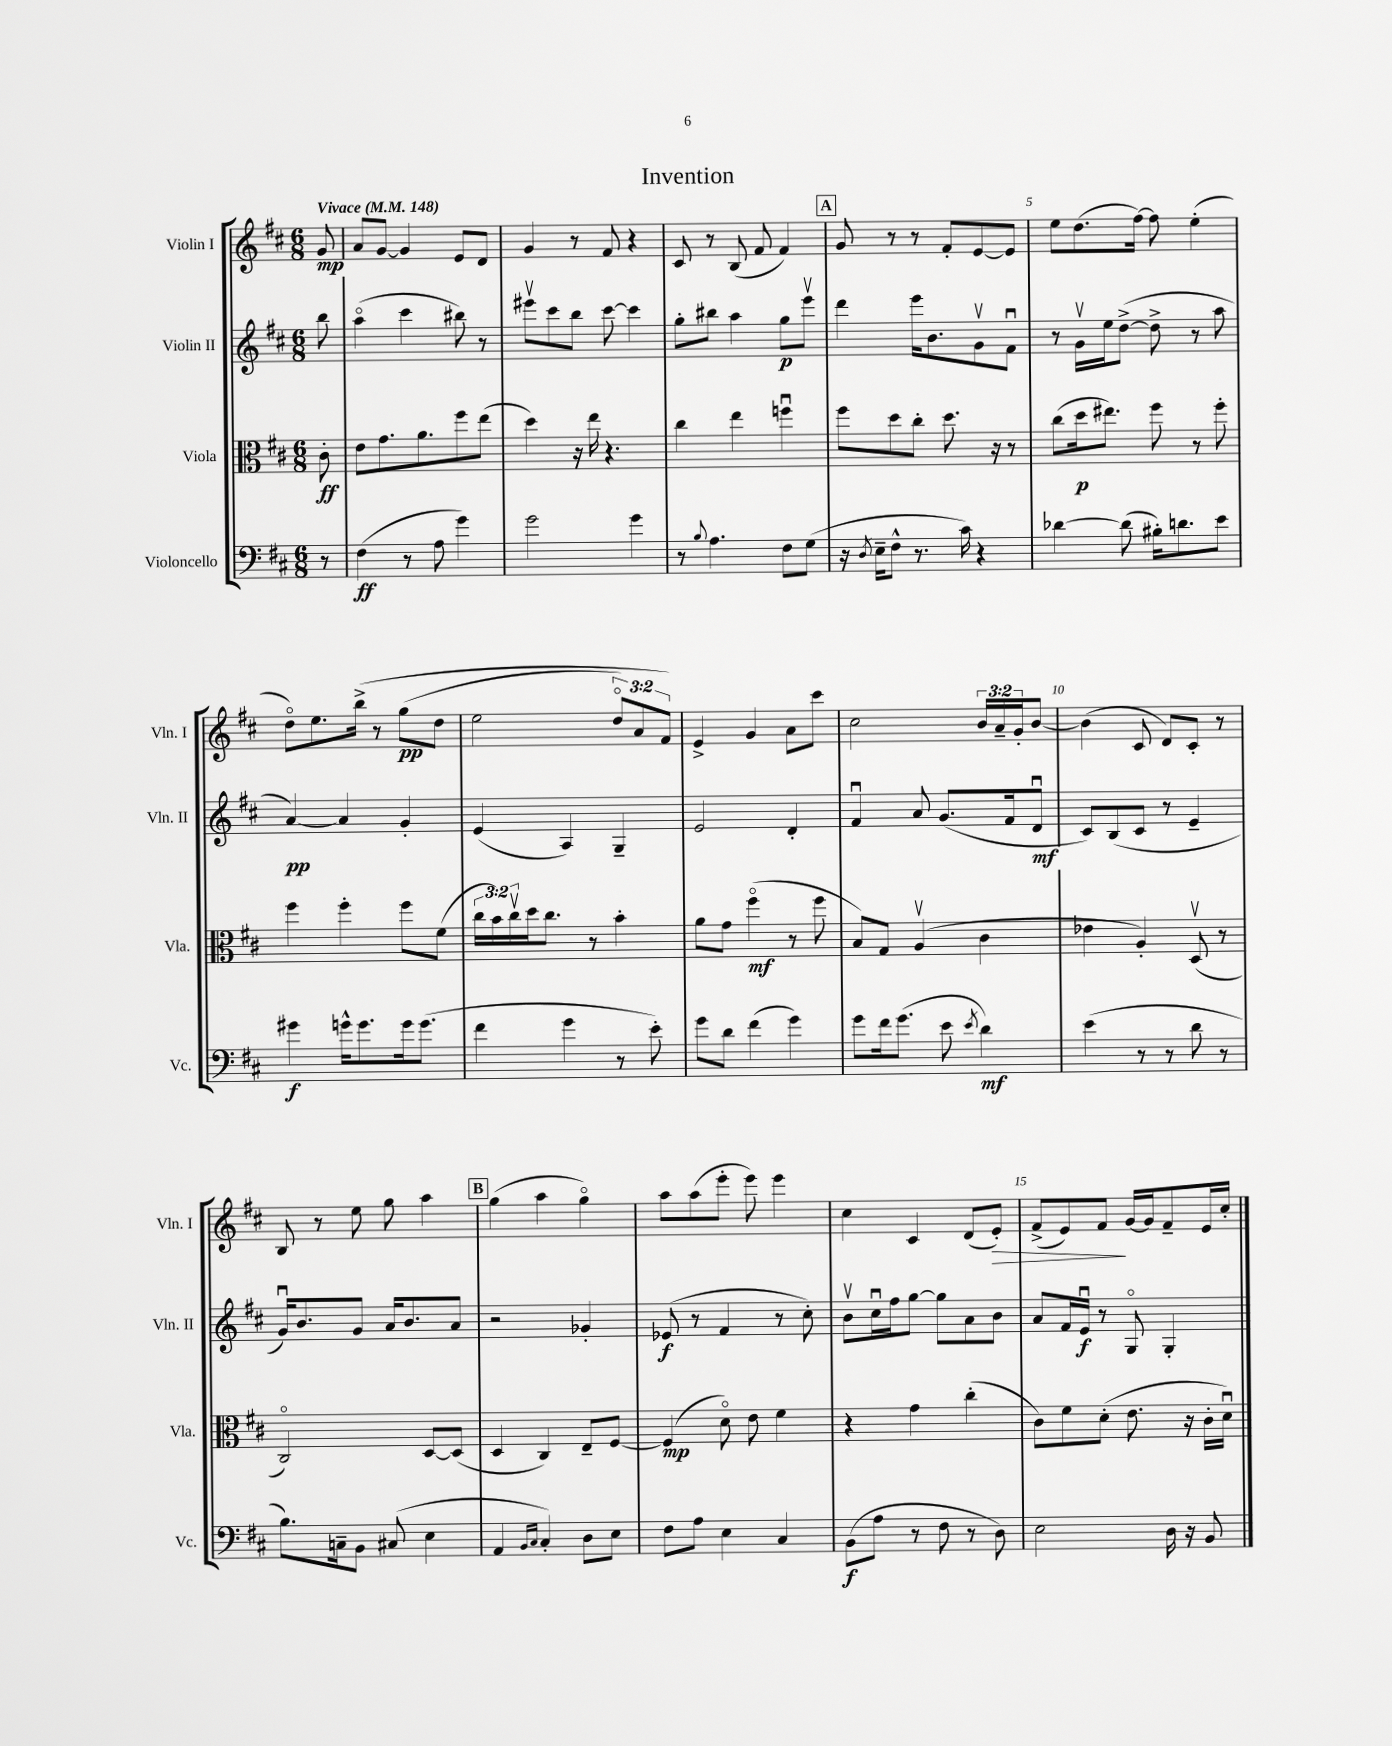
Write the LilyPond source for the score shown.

\header { title = "Invention" }
<<
\new StaffGroup <<
\new Staff = "s0" \with { instrumentName = "Violin I" shortInstrumentName = "Vln. I" } {
    \clef treble \key d \major \numericTimeSignature \time 6/8 \override Staff.TupletNumber.text = #tuplet-number::calc-fraction-text \partial 8 \tempo "Vivace" 4 = 148
    g'8\mp |
    a'8 g'8~ g'4 e'8 d'8 |
    g'4 r8 fis'8 r4 |
    cis'8 r8 b8( fis'8 fis'4) |
    \mark \markup { \box "A" } g'8 r8 r8 fis'8-. e'8~ e'8 |
    e''8 d''8.( fis''16~) fis''8 e''4-.( |
    d''8\flageolet) e''8. b''16->\( r8 g''8\pp( d''8 |
    e''2 \tuplet 3/2 { d''8\flageolet) a'8 fis'8\) } |
    e'4-> g'4 a'8 cis'''8 |
    cis''2 \tuplet 3/2 { b'16 a'16-- g'16-. } b'8~ |
    b'4( cis'8 d'8) cis'8-. r8 |
    b8 r8 e''8 g''8 a''4 |
    \mark \markup { \box "B" } g''4( a''4 g''4\flageolet) |
    a''8 a''8( e'''8-. e'''8) e'''4 |
    cis''4 cis'4 d'8( e'8-.\>) |
    fis'8->( e'8) fis'8\! g'16~ g'16 fis'8-- e'16 cis''16-. \bar "|." |
}
\new Staff = "s1" \with { instrumentName = "Violin II" shortInstrumentName = "Vln. II" } {
    \clef treble \key d \major \numericTimeSignature \time 6/8 \partial 8
    b''8 |
    a''4\flageolet( cis'''4 bis''8) r8 |
    eis'''8\upbow cis'''8 b''8 cis'''8~ cis'''4 |
    g''8-. bis''8 a''4 g''8\p e'''8\upbow |
    \mark \markup { \box "A" } d'''4 e'''16 b'8. g'8\upbow fis'8\downbow |
    r8 g'16\upbow e''16 d''8~->( d''8-> r8 a''8 |
    a'4~\pp) a'4 g'4-. |
    e'4( a4) g4-- |
    e'2 d'4-. |
    fis'4\downbow a'8 g'8.( fis'16 d'8\downbow\mf |
    cis'8) b8( cis'8 r8 e'4-- |
    g'16\downbow) b'8. g'8 a'16 b'8. a'8 |
    \mark \markup { \box "B" } r2 ges'4-. |
    ees'8\f( r8 fis'4 r8 cis''8-.) |
    b'8\upbow cis''16\downbow fis''16 g''8~ g''8 a'8 b'8 |
    a'8 fis'16 e'16\downbow\f r8 g8\flageolet g4-. \bar "|." |
}
\new Staff = "s2" \with { instrumentName = "Viola" shortInstrumentName = "Vla." } {
    \clef alto \key d \major \numericTimeSignature \time 6/8 \override Staff.TupletNumber.text = #tuplet-number::calc-fraction-text \partial 8
    cis'8-.\ff |
    e'8 g'8. a'8. fis''8 e''8( |
    d''4) r16 e''16 r4. |
    cis''4 e''4 f''4\downbow |
    \mark \markup { \box "A" } fis''8 d''8 cis''8-. d''8. r16 r8 |
    cis''8( d''16\p eis''8.) fis''8 r8 fis''8-. |
    fis''4 fis''4-. fis''8 fis'8( |
    \tuplet 3/2 { cis''16 b'16) cis''16\upbow } d''16 cis''8. r8 b'4-. |
    a'8 g'8 fis''4\flageolet\mf( r8 fis''8 |
    b8) g8 a4\upbow( cis'4 |
    ees'4 a4-.) d8\upbow( r8 |
    cis2\flageolet) d8~ d8( |
    \mark \markup { \box "B" } d4 cis4) e8-- fis8~ |
    fis4\mp( d'8\flageolet) e'8 fis'4 |
    r4 g'4 cis''4-.( |
    cis'8) fis'8 d'8-.( e'8. r16 cis'16-. d'16\downbow) \bar "|." |
}
\new Staff = "s3" \with { instrumentName = "Violoncello" shortInstrumentName = "Vc." } {
    \clef bass \key d \major \numericTimeSignature \time 6/8 \partial 8
    r8 |
    fis4\ff( r8 a8 g'4) |
    g'2 g'4 |
    r8 \appoggiatura { b8 } a4. fis8 g8( |
    \mark \markup { \box "A" } r16 \acciaccatura { d8 } e16-- fis8-^ r8. cis'16) r4 |
    des'4~ des'8( bis16-.) d'8. e'8 |
    gis'4\f g'16-^ g'8. g'16 g'8.( |
    fis'4 g'4 r8 e'8-.) |
    g'8 d'8 fis'4( g'4) |
    g'8 fis'16 g'8.( e'8 \acciaccatura { e'8 } d'4\mf) |
    e'4( r8 r8 d'8 r8 |
    b8.) c16-- b,8 cis8( e4 |
    \mark \markup { \box "B" } a,4 \grace { b,16 cis16 } cis4-.) d8 e8 |
    fis8 a8 e4 cis4 |
    b,8\f( a8 r8 fis8 r8 d8) |
    e2 d16 r16 b,8 \bar "|." |
}
>>
>>
\layout { \context { \Score \override BarNumber.break-visibility = ##(#f #t #t) barNumberVisibility = #(every-nth-bar-number-visible 5) } }
